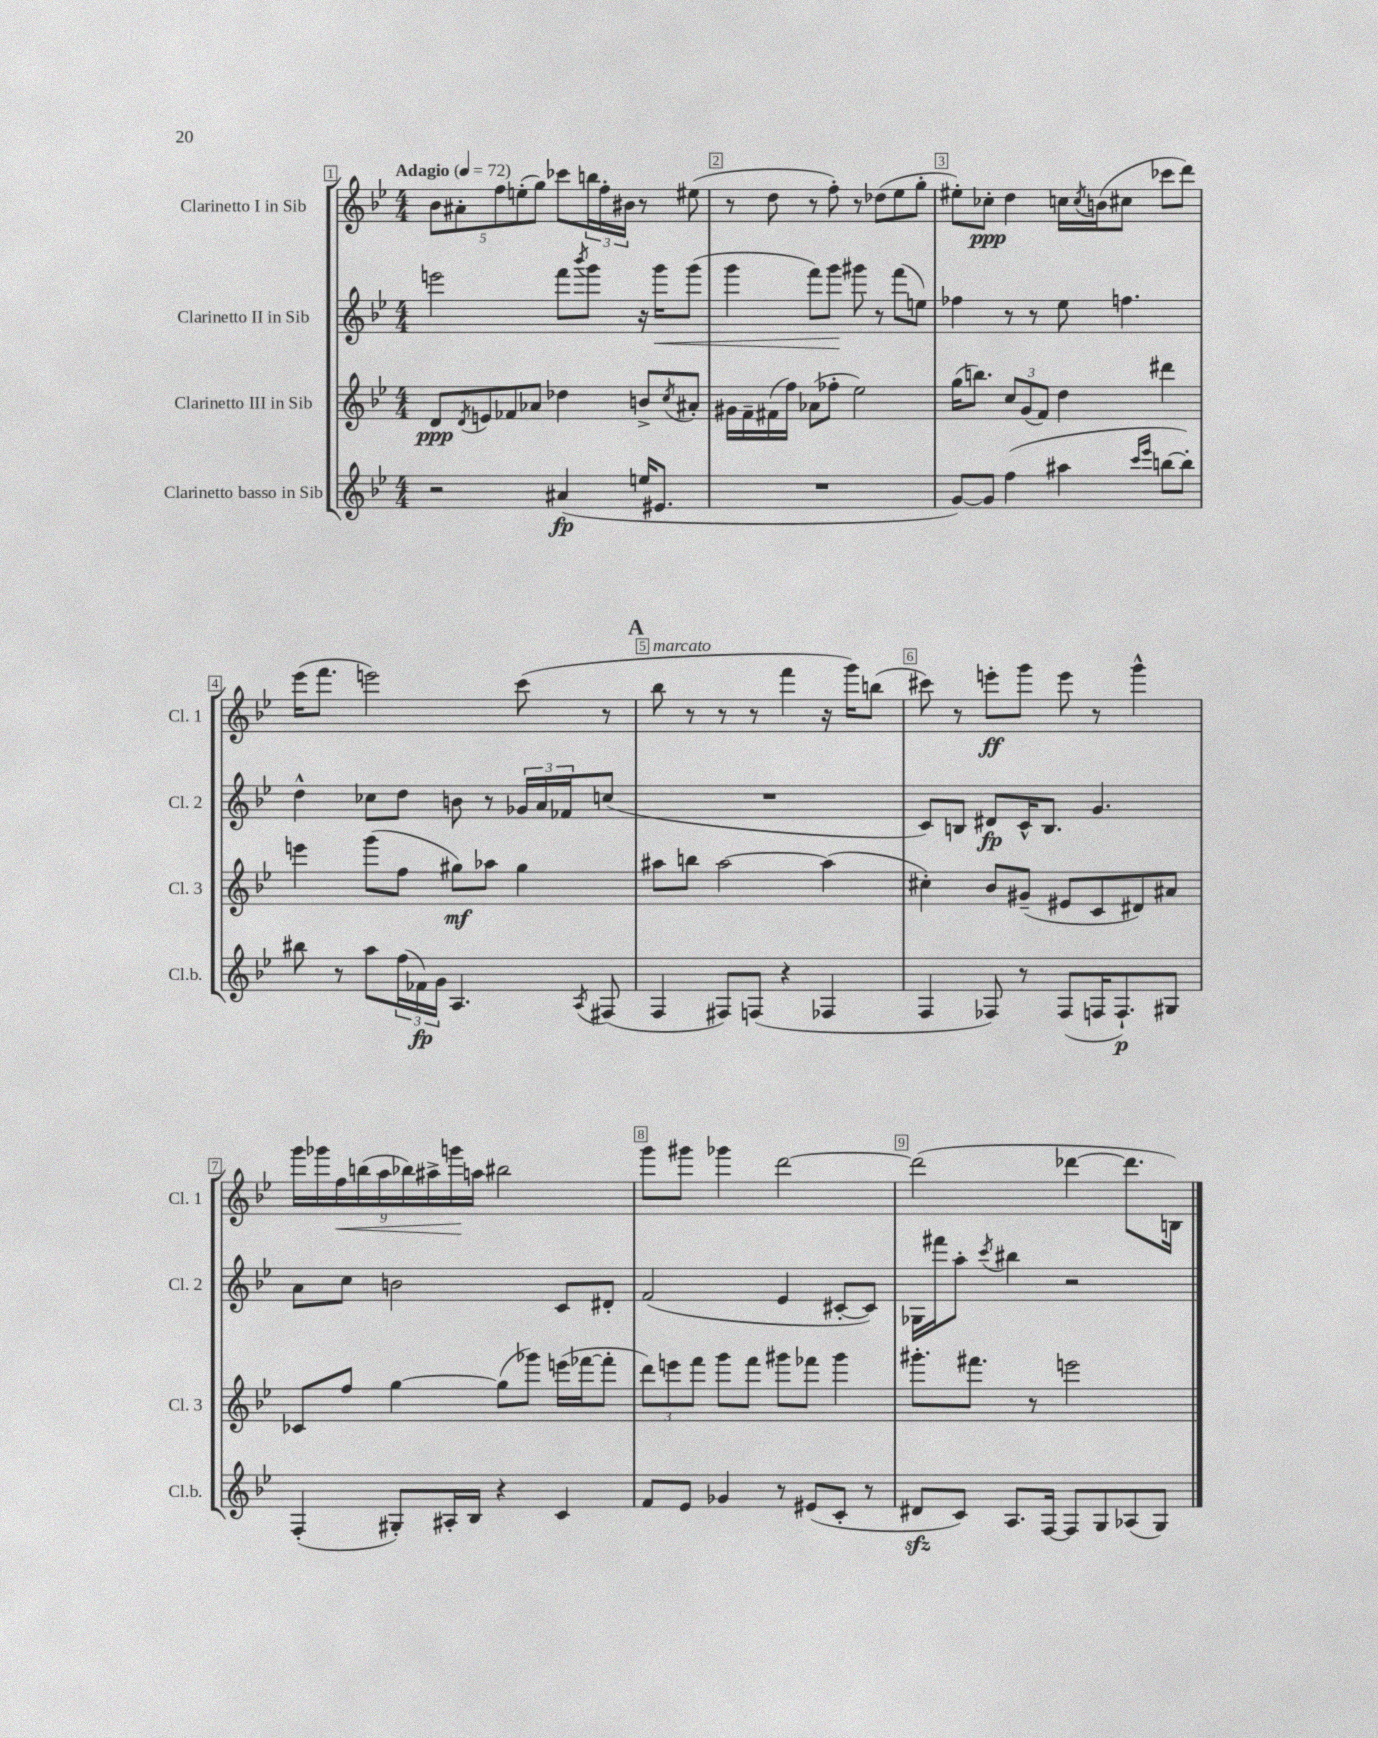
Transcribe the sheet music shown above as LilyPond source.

<<
\new StaffGroup <<
\new Staff = "s0" \with { instrumentName = "Clarinetto I in Sib" shortInstrumentName = "Cl. 1" } {
    \clef treble \key bes \major \numericTimeSignature \time 4/4 \tempo "Adagio" 4 = 72
    \tuplet 5/4 { bes'8 ais'8-. f''8 e''8-.( g''8) } ces'''8 \tuplet 3/2 { b''16 f''16-. bis'16 } r8 eis''8( |
    r8 d''8 r8 f''8-.) r8 des''8( ees''8 g''8-. |
    eis''8-.) ces''8-.\ppp d''4 c''16 \acciaccatura { c''8 } b'16( cis''8 ces'''8 d'''8) |
    ees'''16( f'''8. e'''2) c'''8( r8 |
    \mark \markup { \bold "A" } bes''8^\markup { \italic "marcato" } r8 r8 r8 f'''4 r16 g'''16) b''8( |
    cis'''8) r8 e'''8-.\ff g'''8 e'''8 r8 g'''4-^ |
    \tuplet 9/8 { g'''16 ges'''16 f''16\< b''16( a''16 bes''16) ais''16-> g'''16\! a''16 } bis''2 |
    g'''8 gis'''8 ges'''4 d'''2~ |
    d'''2( des'''4~ des'''8. b16) \bar "|." |
}
\new Staff = "s1" \with { instrumentName = "Clarinetto II in Sib" shortInstrumentName = "Cl. 2" } {
    \clef treble \key bes \major \numericTimeSignature \time 4/4
    e'''2 f'''8 \acciaccatura { bes'''8 } g'''8 r16 g'''16\< g'''8( |
    g'''4 f'''8) g'''8\! gis'''8 r8 f'''8( e''8) |
    fes''4 r8 r8 ees''8 f''4. |
    d''4-^ ces''8 d''8 b'8 r8 \tuplet 3/2 { ges'16 a'16 fes'16 } c''8( |
    \mark \markup { \bold "A" } R1 |
    c'8) b8 dis'8\fp c'16-^ b8. g'4. |
    a'8 c''8 b'2 c'8 dis'8-. |
    f'2( ees'4 cis'8~-. cis'8) |
    ges16 fis'''16 a''8-. \acciaccatura { c'''8 } bis''4 r2 \bar "|." |
}
\new Staff = "s2" \with { instrumentName = "Clarinetto III in Sib" shortInstrumentName = "Cl. 3" } {
    \clef treble \key bes \major \numericTimeSignature \time 4/4
    d'8\ppp \acciaccatura { d'8 } e'8 fes'8 aes'8 des''4 b'8-> \acciaccatura { c''8 } ais'8-. |
    gis'16 f'16-- fis'16( f''16) aes'8( fes''8-. ees''2) |
    g''16( b''8.) \tuplet 3/2 { c''8 g'8( f'8) } d''4 dis'''4 |
    e'''4 g'''8( f''8 gis''8\mf) aes''8 gis''4 |
    \mark \markup { \bold "A" } ais''8 b''8 ais''2~ ais''4( |
    cis''4-.) bes'8 gis'8--( eis'8 c'8 dis'8) ais'8 |
    ces'8 f''8 g''4~ g''8( ges'''8) e'''16( fes'''16~ fes'''8-. |
    \tuplet 3/2 { d'''8) e'''8 f'''8 } g'''8 f'''8 gis'''8 fes'''8 gis'''4 |
    gis'''8.-. fis'''8. r8 e'''2 \bar "|." |
}
\new Staff = "s3" \with { instrumentName = "Clarinetto basso in Sib" shortInstrumentName = "Cl.b." } {
    \clef treble \key bes \major \numericTimeSignature \time 4/4
    r2 ais'4\fp( e''16 eis'8. |
    R1 |
    g'8~) g'8 f''4( ais''4 \grace { c'''16 ees'''16 } b''8~ b''8-.) |
    bis''8 r8 a''8 \tuplet 3/2 { f''16( fes'16\fp) g'16 } a4. \acciaccatura { a8 } fis8( |
    \mark \markup { \bold "A" } f4 fis8) f8( r4 fes4 |
    f4 fes8) r8 fes8( f16 f8.-!\p) gis8 |
    f4-.( gis8-.) ais16-. bes16 r4 c'4 |
    f'8 ees'8 ges'4 r8 eis'8( c'8-. r8 |
    dis'8\sfz c'8) a8. f16~ f8 g8 aes8( g8) \bar "|." |
}
>>
>>
\layout { \context { \Score \override BarNumber.break-visibility = ##(#f #t #t) barNumberVisibility = #all-bar-numbers-visible \override BarNumber.stencil = #(make-stencil-boxer 0.1 0.3 ly:text-interface::print) } }
